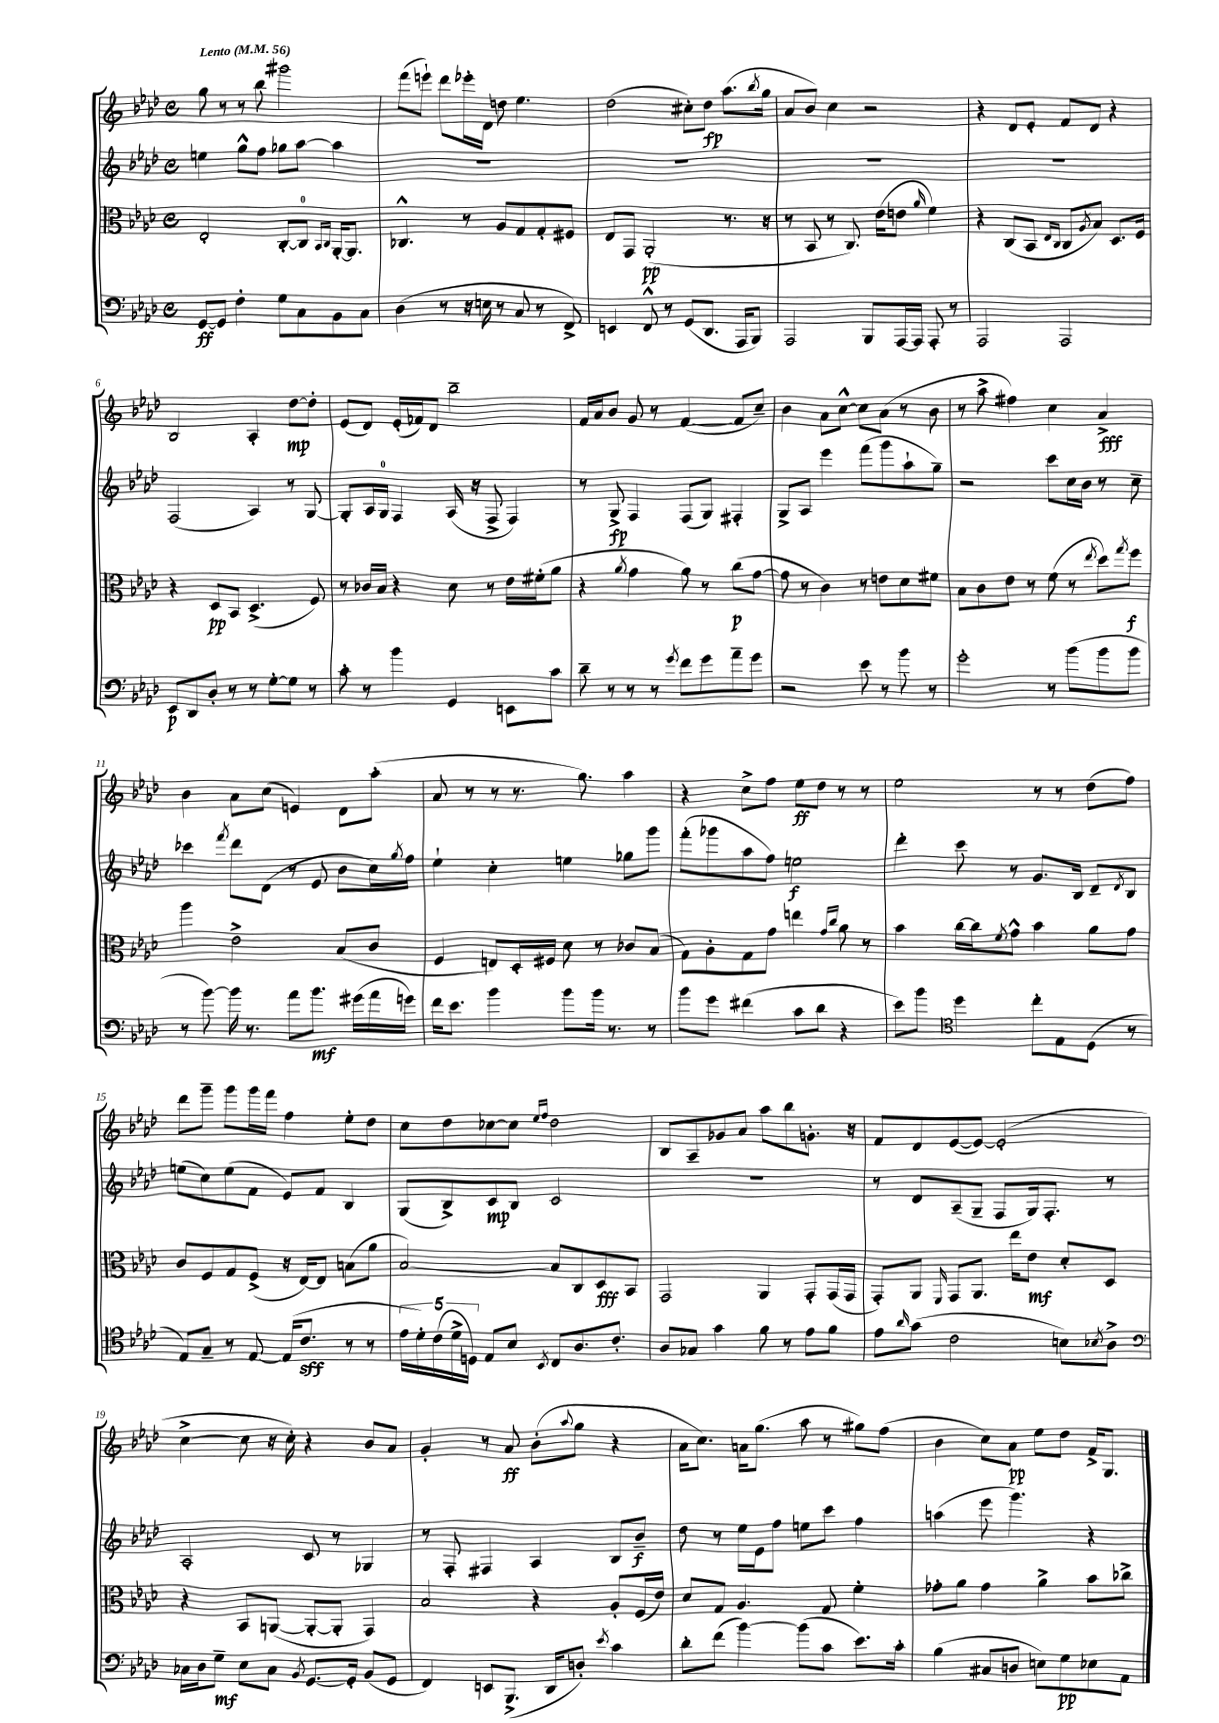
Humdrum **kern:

**kern	**kern	**kern	**kern
*staff4	*staff3	*staff2	*staff1
*clefF4	*clefC3	*clefG2	*clefG2
*k[b-e-a-d-]	*k[b-e-a-d-]	*k[b-e-a-d-]	*k[b-e-a-d-]
*M4/4	*M4/4	*M4/4	*M4/4
*met(c)	*met(c)	*met(c)	*met(c)
*MM56	*MM56	*MM56	*MM56
[8GG/L	2E-'/	4ee\	8gg\
8GG/]J	.	.	8r
4F'\	.	8gg^^\L	8r
.	.	8ff\J	8bb-\
8G\L	[8C'/L	8gg-\L	2ggg#\
8C\	8C/]J	[8aa-\J	.
.	16qqBB-/LL	.	.
.	16qqC/JJ	.	.
8BB-\	[16AA-'/LK	4aa-\]	.
.	8.AA-/]J	.	.
8C\J	.	.	.
=	=	=	=
(4D-\	4.C-^^/	1r	(8fff\L
.	.	.	8eee`\J)
8r	.	.	8ddd-\L
16r	8r	.	16eee-'\L
16E\	.	.	16d-\JJ
8r	8A-/L	.	8dd\
8C/	8G/	.	4.ee-\
8r	8G'/	.	.
8FF^/)	8F#/J	.	.
=	=	=	=
4EE/	8E-/L	1r	(2dd-\
.	8GG/J	.	.
8FF^^/	(2AA-'/	.	.
8r	.	.	.
(8GG/L	.	.	8cc#'\L)
8.DD-/J	.	.	8dd-\J
.	8.r	.	(8.aa-\L
16AAA-/LK	.	.	.
8BBB-/J)	.	.	.
.	.	.	8qbb-/
.	16r	.	16gg\Jk
=	=	=	=
2AAA-/	8r	1r	8a-/L
.	8BB-/	.	8b-/J)
.	8r	.	4cc\
.	8.C/)	.	.
8BBB-/L	.	.	2r
.	(16e-\LK	.	.
[16AAA-/L	8e\J	.	.
16AAA-/]JJ	.	.	.
.	16qqa-/	.	.
8AAA-'/	4f\)	.	.
8r	.	.	.
=	=	=	=
2AAA-/	4r	1r	4r
.	(8C/L	.	8d-/L
.	8BB-/J	.	8e-'/J
.	16qqE-/LL	.	.
.	16qqC/JJ	.	.
2AAA-/	8C/L	.	8f/L
.	8qA-/	.	.
.	8B-/J)	.	8d-/J
.	8.D-/L	.	4r
.	16F/Jk	.	.
=	=	=	=
8EE-/L	4r	(2F/	2B-/
8DD-/	.	.	.
8D-'/J	8D-/L	.	.
8r	8BB-/J	.	.
8r	(4.D-^/	4A-/)	4A-'/
[8G'\L	.	.	.
8G\]J	.	8r	[8dd-\L
8r	8F/)	[8G/	8dd-'\]J
=	=	=	=
8c'\	8r	8G'/]L	(8e-/L
8r	16c-/LL	16A-/L	8d-/J)
.	16B-/JJ	16G/JJ	.
4b-\	4r	4F/	(16e-'/LL
.	.	.	16f-/J)
.	.	.	8d-/J
4GG/	8d-\	(16A-/	2bb-~\
.	.	16r	.
.	8r	8F^/	.
8EE\L	16e-\LL	4F/)	.
.	(16f#'\J	.	.
8c\J	8a-\J	.	.
=	=	=	=
8d-~\	4r	8r	16f/LL
.	.	.	16a-/J
8r	.	8G^/	8b-/J
.	8qa-/	.	.
8r	4g\	4F/	8g/
8r	.	.	8r
8qg/	.	.	.
8f\L	8a-\)	(8F/L	([4f/
8g\	8r	8G/J)	.
8a-~\	(8cc\L	4F#'/	8f/]L
8g\J	[8g\J	.	8cc~/J)
=	=	=	=
2r	8g\]	8G^/L	4b-\
.	8r	8A-/J	.
.	4c\)	4eee-\	8a-\L
.	.	.	[8cc^^\J
8e-\	8r	(8fff\L	8cc\]L
8r	8e\L	8ggg\	(8a-\J
8b-\	8d-\	8aa-`\	8r
8r	8f#\J	8gg~\J)	8b-\
=	=	=	=
2g'\	8B-\L	2r	8r
.	8c\	.	8aa-^\
.	8e-\J	.	4ff#\)
.	8r	.	.
8r	(8f\	8ccc\L	4cc\
(8b-\L	8r	16cc\L	.
.	.	16b-\JJ	.
.	8qee-/	.	.
8b-\	8dd-\L)	8r	4a-^/
.	8qgg/	.	.
8b-\J	8ff\J	8cc~\	.
=	=	=	=
8r	4aa-\	4ccc-\	4b-\
[8b-\)	.	.	.
.	.	8qfff/	.
16b-\]	2e-^\	8ddd-\L	8a-\L
8.r	.	.	.
.	.	(8d-\J	(8cc\J
8a-\L	.	8r	4e/)
8.b-\J	.	8e-/	.
.	(8B-/L	8b-\L	8d-\L
(16g#\LL	.	.	.
16a-\	8c/J	16cc\L)	(8aa-'\J
.	.	8qgg/	.
16g\JJ)	.	16ff\JJ	.
=	=	=	=
16f\LK	4F/	4ee-`\	8a-/
8.e-\J	.	.	.
.	.	.	8r
4b-\	8E/L)	4cc'\	8r
.	16D-'/L	.	8.r
.	16F#/JJ	.	.
8b-\L	8d-\	4ee\	.
.	.	.	8.gg\)
16b-\Jk	8r	.	.
8.r	.	.	.
.	8c-/L	8gg-\L	4aa-\
8r	(8B-/J	8ggg\J	.
=	=	=	=
8b-\L	8G\L)	(8fff'\L	4r
8g\J	8A-'\	8ggg-\	.
(4f#\	8G\	8aa-\	8cc^\L
.	8g\J	8ff\J)	8ff\J
8c\L	4ee\	2ee\	8ee-\L
8d-\J	.	.	8dd-\J
.	16qqg/LL	.	.
.	16qqcc/JJ	.	.
4r	8a-\	.	8r
.	8r	.	8r
=	=	=	=
8e-\L)	4b-\	4ddd-'\	2ee-\
8b-\J	.	.	.
*clefC4	*	*	*
4dd-\	[16cc\LL	8ccc\	.
.	16cc\]J	.	.
.	8qf/	.	.
.	8g^^\J	8r	.
8cc'\L	4b-\	8.g/L	8r
8E-\	.	.	8r
.	.	16B-/Jk	.
(8D-\J	8a-\L	8d-~/L	(8dd-\L
.	.	8qd-/	.
8r	8g\J	8B-/J	8ff\J)
=	=	=	=
8E-/L)	8c/L	(8ee\L	8ddd-\L
8G~/J	8F/	8cc\)	8ggg~\J
8r	8G/	(8ee\	8ggg\L
[8E-/	(8F^/J	8f\J	16ggg\L
.	.	.	16fff\JJ
(16E-/]LK	16r	8e-/L)	4ff\
8.c/J	[16E-/LK)	.	.
.	8E-/]J	8f/J	.
8r	(8B\L	4B-/	8ee-'\L
8r	8a-\J	.	8dd-\J
=	=	=	=
20e-\LL	[2B-/)	(8G/L	8cc\L
20d-'\)	.	.	.
(20c\	.	.	.
.	.	8B-^/)	8dd-\
20d-^\	.	.	.
20D\JJ)	.	.	.
8E-/L	.	8c/	[8cc-\
8B-/J	.	8B-/J	8cc-\]J
.	.	.	16qqee-/LL
8qBB-/	.	.	16qqff/JJ
8C/L	8B-/]L	2c/	2dd-\
8.A-/	8C/	.	.
.	8D-/	.	.
8.c'/J	.	.	.
.	8BB-/J	.	.
=	=	=	=
8A-/L	2GG/	1r	8B-/L
8G-/J	.	.	8A-~/
4g\	.	.	8g-/
.	.	.	8a-/J
8f\	4AA-/	.	8aa-\L
8r	.	.	8bb-\
8e-\L	8GG'/L	.	8.g'\J
8f\J	(16GG/L	.	.
.	16GG/JJ	.	16r
=	=	=	=
8e-\L	8GG'/L)	8r	8f/L
16qqa-/	.	.	.
(8g\J	8AA-/J	8d-/L	8d-/
.	16qqFF/	.	.
2c\	8GG/L	(8A-~/	([8e-/
.	8.AA-/J	8G~/J	8e-/_J)
.	.	8F/L	(2e-'/]
.	16ee-\LK	.	.
.	8e-\J	16G/k)	.
.	.	8.F'/J	.
8B\L)	8d-'/L	.	.
8qB-/	.	.	.
8A-^\J	8D-/J	8r	.
=	=	=	=
*clefF4	*	*	*
16C-\LL	4r	2A-'/	[4cc^\
16D-\J	.	.	.
8G~\J	.	.	.
8E-\L	8BB-/L	.	8cc\]
8C-\J	([8AA/J	.	16r
.	.	.	16cc'\)
8qBB-/	.	.	.
[8.GG/L	8AA'/_L	8c/	4r
.	8AA'/]J	8r	.
16GG'/]Jk	.	.	.
(8BB-/L	4GG/)	4G-/	8b-/L
8GG/J	.	.	8a-/J
=	=	=	=
4FF/)	2B-/	8r	4g'/
.	.	8F'/	.
8EE/L	.	4F#/	8r
(8.BBB-^/J	.	.	8a-/
.	4r	4A-/	(8b-'\L
16DD-/LK	.	.	.
.	.	.	8qqaa-/
8D'/J)	.	.	8gg\J
8qe-/	.	.	.
4c\	8A-'/L	8B-/L	4r
.	(16F/L	8b-~/J	.
.	16e-/JJ)	.	.
=	=	=	=
8d-'\L	8d-/L	8dd-\	16a-\LK
.	.	.	8.cc\J)
(8f\J	8G/J	8r	.
[4b-\)	4.A-/	16ee-\LL	16a\LK
.	.	16e-\J	(8.gg\J
.	.	8ff\J	.
(8b-\]L	.	8ee\L	8aa-\
8c\J	8G/	8ccc\J	8r
8.e-\L)	4f'\	4ff\	8gg#\L)
.	.	.	(8ff\J
16c'\Jk	.	.	.
=	=	=	=
(4B-\	8g-'\L	(4aa\	4b-\
.	8a-\J	.	.
8C#/L	4g-\	8eee-\	8cc\L)
8D/J	.	4.ggg\)	8a-\J
8E\L)	4a-^\	.	8ee-\L
8G\	.	.	8dd-\J
8E-\	8b-\L	4r	16f^/LK
.	.	.	8.G/J
8AA-\J	8cc-^\J	.	.
==	==	==	==
*-	*-	*-	*-
